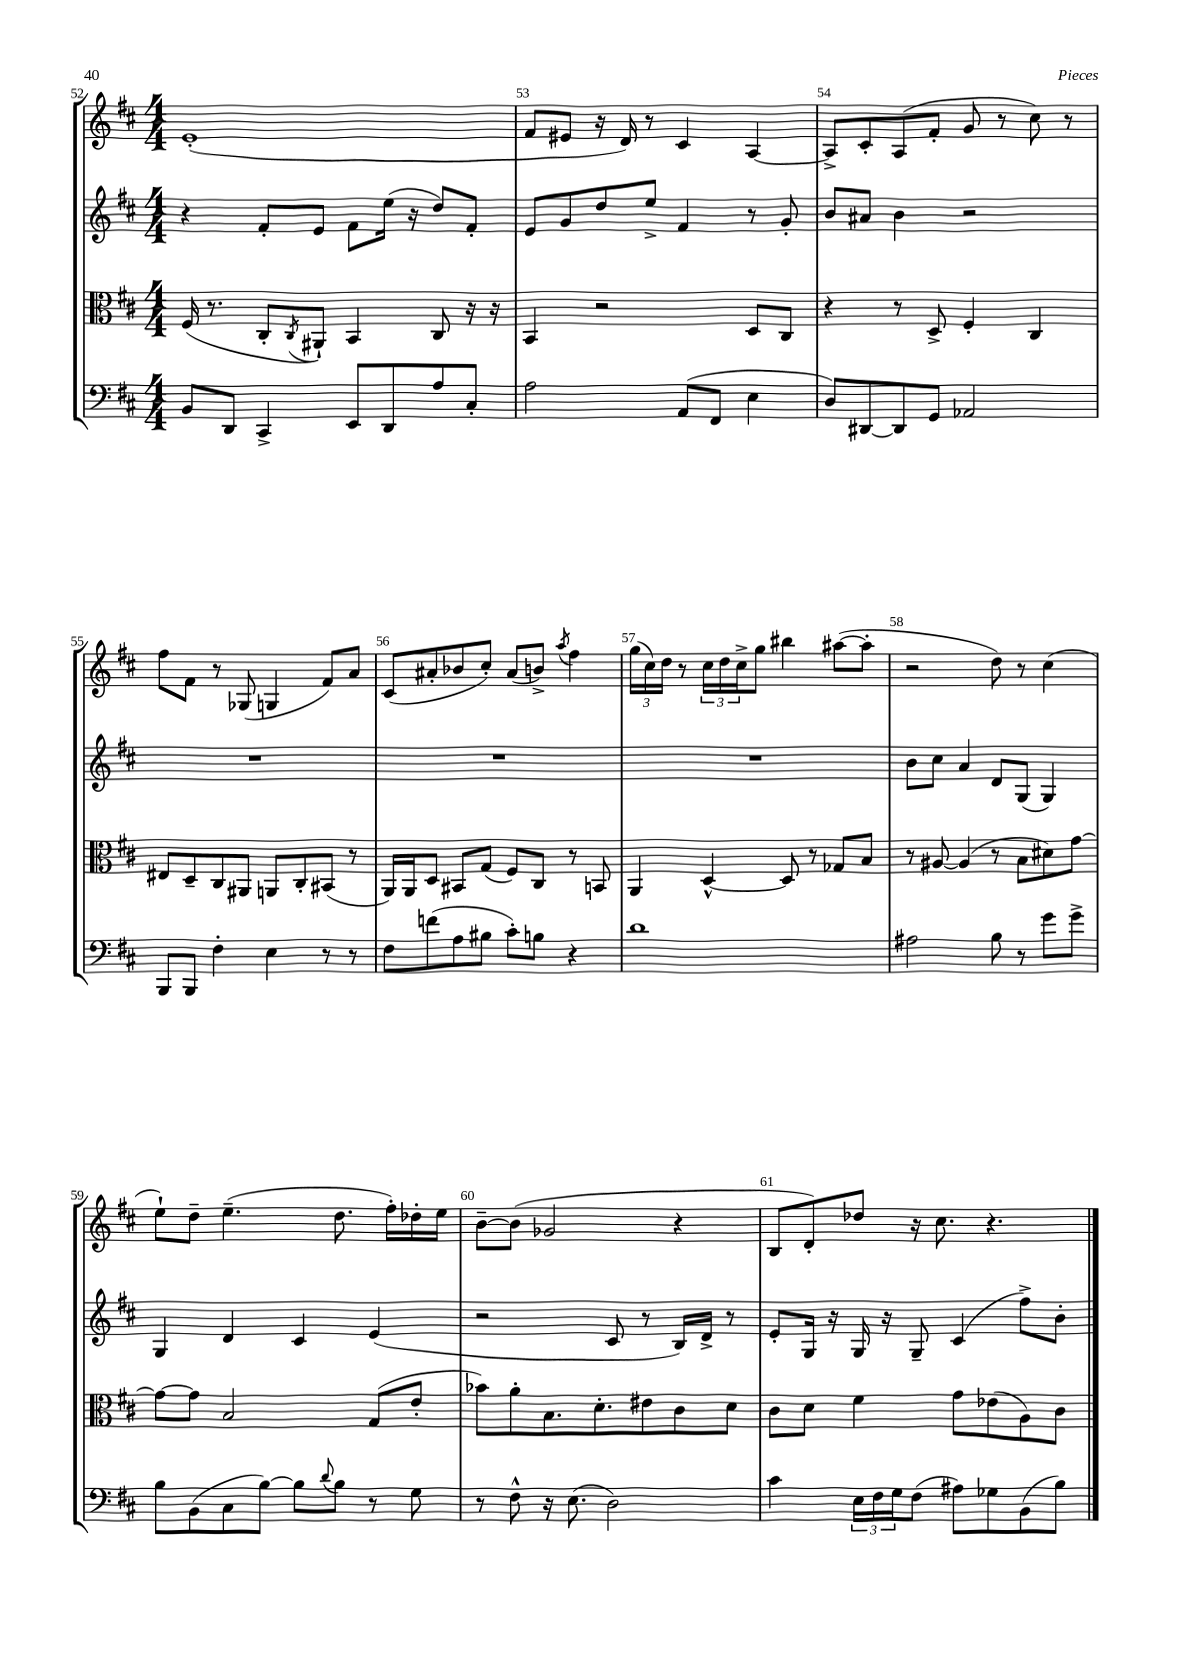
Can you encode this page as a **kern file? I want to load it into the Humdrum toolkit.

**kern	**kern	**kern	**kern
*staff4	*staff3	*staff2	*staff1
*clefF4	*clefC3	*clefG2	*clefG2
*k[f#c#]	*k[f#c#]	*k[f#c#]	*k[f#c#]
*M4/4	*M4/4	*M4/4	*M4/4
8BB	(16F#	4r	(1e'
.	8.r	.	.
8DD	.	.	.
4CC#^	8C#'	8f#'	.
.	8qC#	.	.
.	8AA#`)	8e	.
8EE	4BB	8f#	.
8DD	.	(16ee	.
.	.	16r	.
8A	8C#	8dd)	.
8C#'	16r	8f#'	.
.	16r	.	.
=	=	=	=
2A	4BB	8e	8f#
.	.	8g	8e#
.	2r	8dd	16r
.	.	.	16d)
.	.	8ee^	8r
(8AA	.	4f#	4c#
8FF#	.	.	.
4E	8D	8r	[4A
.	8C#	8g'	.
=	=	=	=
8D)	4r	8b	8A^]
[8DD#	.	8a#	8c#'
8DD#]	8r	4b	(8A
8GG	8D^	.	8f#'
2AA-	4F#'	2r	8g
.	.	.	8r
.	4C#	.	8cc#)
.	.	.	8r
=	=	=	=
8BBB	8E#	1r	8ff#
8BBB	8D~	.	8f#
4F#'	8C#	.	8r
.	8AA#	.	(8G-
4E	8AA	.	4G
.	8C#'	.	.
8r	(8BB#	.	8f#)
8r	8r	.	8a
=	=	=	=
8F#	16AA)	1r	(8c#
.	16AA	.	.
(8f	8D	.	8a#'
8A	8BB#	.	8b-
8B#	(8G	.	8cc#')
8c#')	8F#)	.	(8a#
8B	8C#	.	8b^)
.	.	.	8qaa
4r	8r	.	4ff#
.	8BB	.	.
=	=	=	=
1d	4AA	1r	(24gg
.	.	.	24cc#)
.	.	.	24dd
.	.	.	8r
.	[4D^^	.	24cc#
.	.	.	24dd
.	.	.	24cc#^
.	.	.	8gg
.	8D]	.	4bb#
.	8r	.	.
.	8G-	.	([8aa#
.	8B	.	8aa#']
=	=	=	=
2A#	8r	8b	2r
.	[8A#	8cc#	.
.	(4A#]	4a	.
8B	8r	8d	8dd)
8r	8B	(8G	8r
8g	8d#)	4G)	(4cc#
8g^	[8g	.	.
=	=	=	=
8B	8g_	4G	8ee`)
(8BB	8g]	.	8dd~
8C#	2B	4d	(4.ee~
[8B)	.	.	.
8B]	.	4c#	.
8qqd	.	.	.
8B	.	.	8.dd
8r	(8G	(4e	.
.	.	.	16ff#')
8G	8e'	.	16dd-'
.	.	.	16ee
=	=	=	=
8r	8b-)	2r	[8b~
8F#^^	8a'	.	(8b]
16r	8.B	.	2g-
(8.E	.	.	.
.	8.d'	.	.
2D)	.	8c#	.
.	8e#	8r	.
.	8c#	16B)	4r
.	.	16d^	.
.	8d	8r	.
=	=	=	=
4c#	8c#	8e'	8B
.	8d	16G	8d')
.	.	16r	.
24E	4f#	16G	8dd-
24F#	.	.	.
.	.	16r	.
24G	.	.	.
(8F#	.	8G~	16r
.	.	.	8.cc#
8A#)	8g	(4c#	.
8G-	(8e-	.	4.r
(8BB	8A)	8ff#^)	.
8B)	8c#	8b'	.
==	==	==	==
*-	*-	*-	*-
